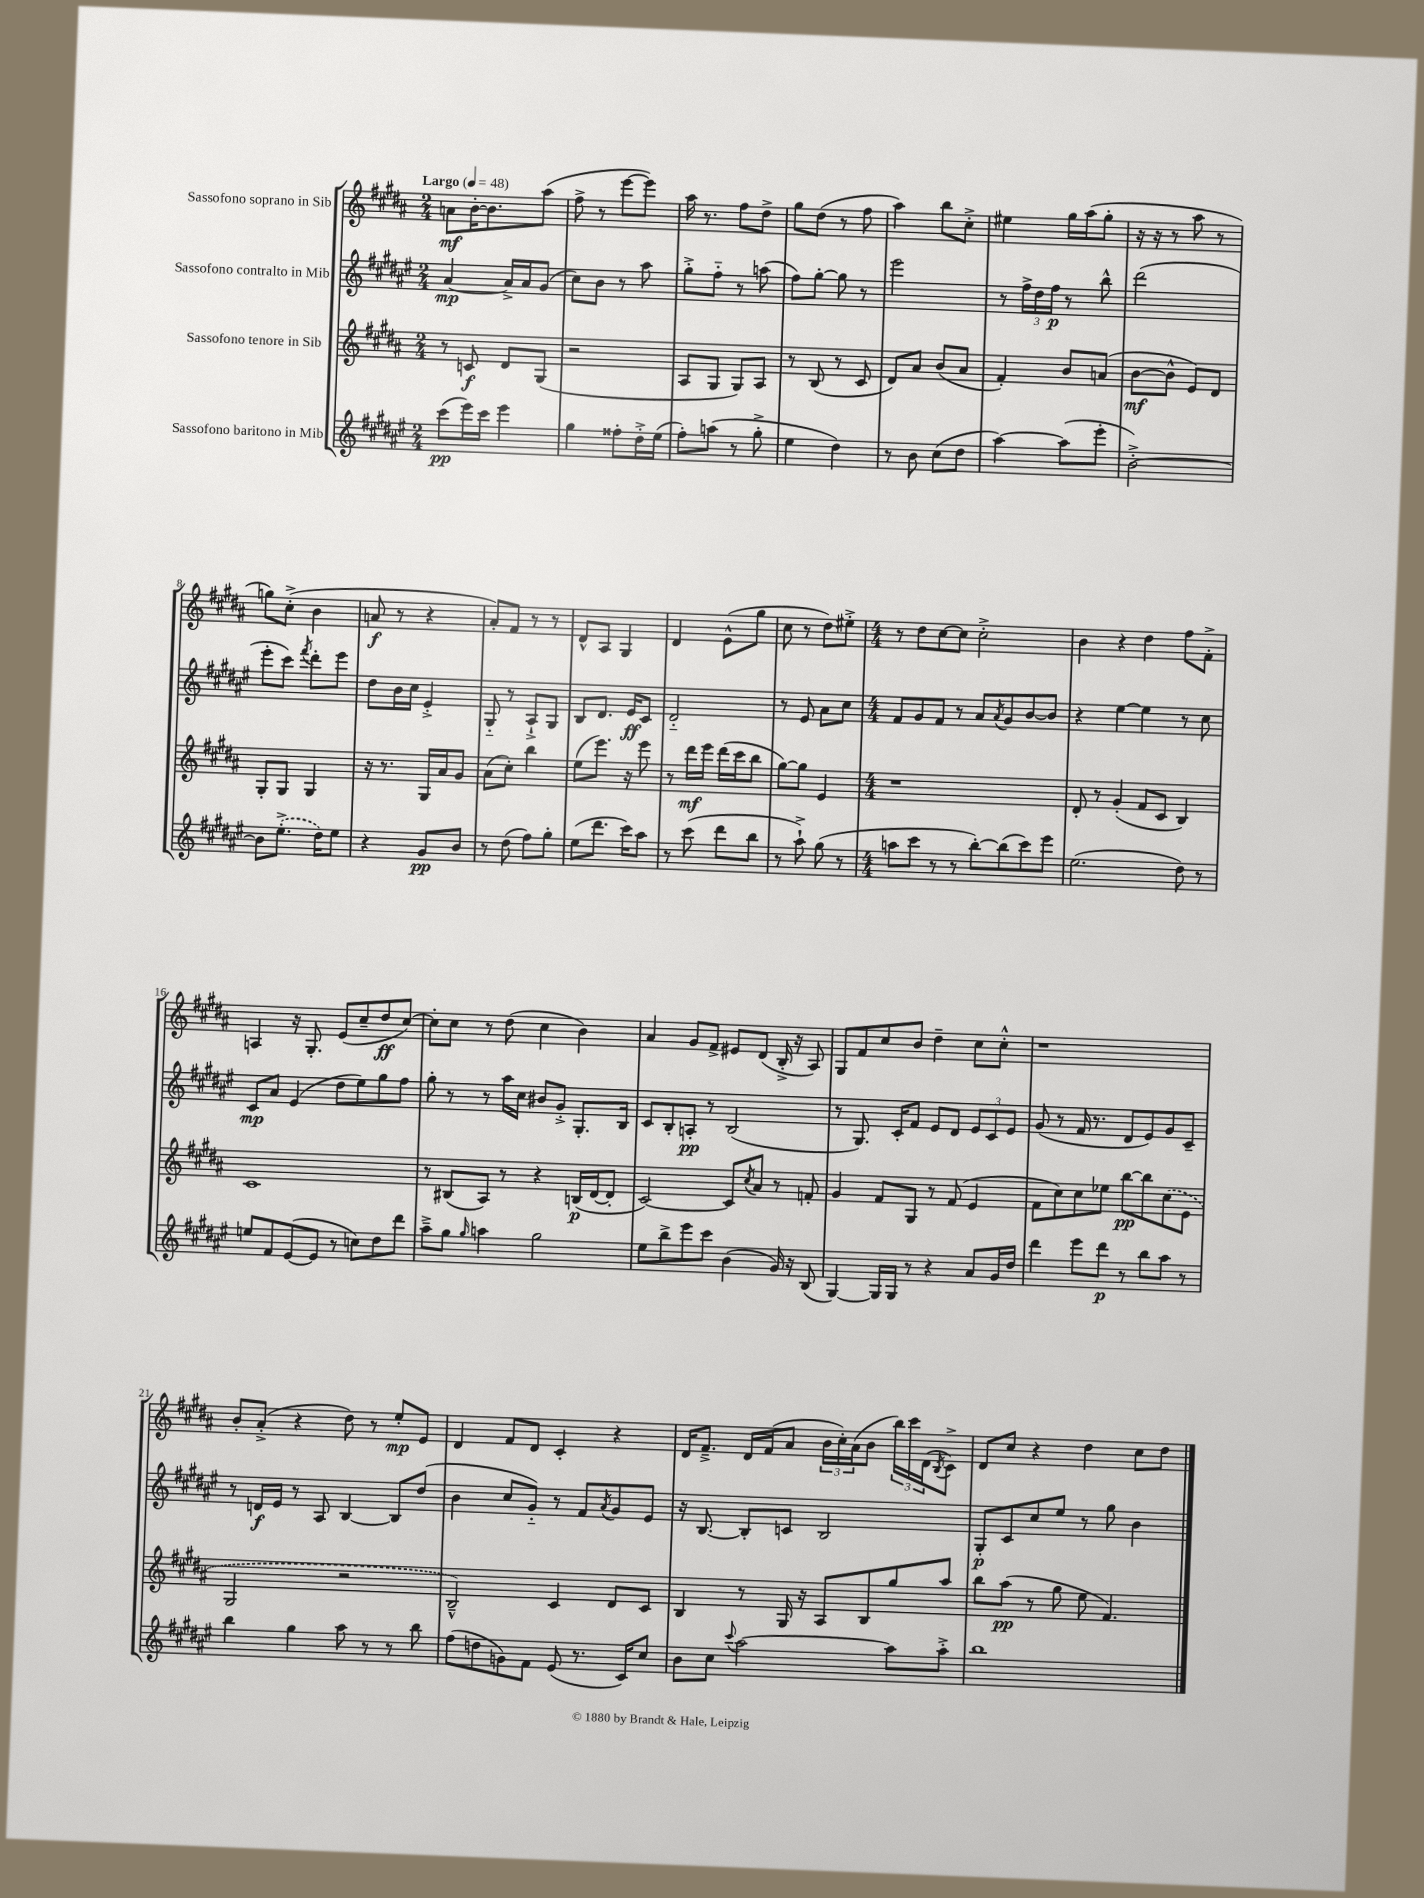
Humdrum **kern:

**kern	**dynam	**kern	**dynam	**kern	**dynam	**kern	**dynam
*part4	*part4	*part3	*part3	*part2	*part2	*part1	*part1
*staff4	*staff4	*staff3	*staff3	*staff2	*staff2	*staff1	*staff1
*I"Sassofono baritono in Mib	*	*I"Sassofono tenore in Sib	*	*I"Sassofono contralto in Mib	*	*I"Sassofono soprano in Sib	*
*clefG2	*	*clefG2	*	*clefG2	*	*clefG2	*
*k[f#c#g#d#a#e#]	*	*k[f#c#g#d#a#]	*	*k[f#c#g#d#a#e#]	*	*k[f#c#g#d#a#]	*
*M2/4	*	*M2/4	*	*M2/4	*	*M2/4	*
*MM48	*	*MM48	*	*MM48	*	*MM48	*
=1	=1	=1	=1	=1	=1	=1	=1
!	!	!	!	!	!	!LO:TX:a:B:t=Largo	!
(8ccc#\L	pp	8r	.	[4a#/	mp	8an\L	mf
16eee#\L)	.	8cn/	f	.	.	[16b'\K	.
16ccc#\JJ	.	.	.	.	.	8.b\]	.
4eee#\	.	8d#/L	.	16a#^/LL]	.	.	.
.	.	.	.	16a#/J	.	.	.
.	.	(8G#/J	.	(8g#/J	.	(8aa#\J	.
=2	=2	=2	=2	=2	=2	=2	=2
4gg#\	.	2r	.	8cc#\L)	.	8ff#^\	.
.	.	.	.	8b\J	.	8r	.
8ff##X'\L	.	.	.	8r	.	[8eee\L	.
16dd#'^\L	.	.	.	8aa#\	.	8eee\J])	.
(16ee#\JJ	.	.	.	.	.	.	.
=3	=3	=3	=3	=3	=3	=3	=3
8ff#'\L)	.	8A#/L	.	8gg#'^\L	.	16aa#\	.
.	.	.	.	.	.	8.r	.
(8aan\J	.	8G#/J	.	8ff#\J	.	.	.
8r	.	8G#/L)	.	8r	.	8ff#\L	.
8gg#'^\	.	8A#/J	.	(8aan\	.	8dd#^\J	.
=4	=4	=4	=4	=4	=4	=4	=4
4ee#\	.	8r	.	8ff#\L)	.	8gg#\L	.
.	.	(8B/	.	[8gg#'\J	.	(8dd#\J	.
4dd#\)	.	8r	.	8gg#\]	.	8r	.
.	.	8c#/	.	8r	.	8ff#\	.
=5	=5	=5	=5	=5	=5	=5	=5
8r	.	8d#/L)	.	2eee#\	.	4aa#\)	.
8b\	.	8a#/J	.	.	.	.	.
(8cc#\L	.	(8b/L	.	.	.	8bb\L	.
8dd#\J	.	8a#/J	.	.	.	8cc#'^\J	.
=6	=6	=6	=6	=6	=6	=6	=6
[4aa#\)	.	4f#'/)	.	8r	.	4ee#X\	.
.	.	.	.	24ff#^\LL	.	.	.
.	.	.	.	24dd#\	.	.	.
.	.	.	.	24ff#\JJ	p	.	.
(8aa#\L]	.	8b/L	.	8r	.	16gg#\LL	.
.	.	.	.	.	.	(16aa#\J	.
8eee#'\J	.	(8an/J	.	8bb^^\	.	8gg#'\J	.
=7	=7	=7	=7	=7	=7	=7	=7
[2b'^\)	.	[8b\L	mf	(2ddd#\	.	16r	.
.	.	.	.	.	.	16r	.
.	.	8b^^\J]	.	.	.	8r	.
.	.	8e/L)	.	.	.	8aa#\	.
.	.	8d#/J	.	.	.	8r	.
!!LO:LB:g=z
=8	=8	=8	=8	=8	=8	=8	=8
8b\L]	.	8G#'/L	.	8eee#'\L	.	8ggn\L)	.
(8.ee#'^\J	.	8G#/J	.	8ccc#\J)	.	(8cc#'^\J	.
.	.	.	.	8qfff#/	.	.	.
.	.	4G#/	.	8ddd#'\L	.	4b\	.
16dd#\KL)	.	.	.	.	.	.	.
8ee#\J	.	.	.	8eee#\J	.	.	.
=9	=9	=9	=9	=9	=9	=9	=9
4r	.	16r	.	8dd#\L	.	8an/	f
.	.	8.r	.	.	.	.	.
.	.	.	.	16b\L	.	8r	.
.	.	.	.	16cc#\JJ	.	.	.
8g#/L	pp	16G#/LL	.	4e#'^/	.	4r	.
.	.	16a#/J	.	.	.	.	.
8b/J	.	8g#/J	.	.	.	.	.
=10	=10	=10	=10	=10	=10	=10	=10
8r	.	(8a#\L	.	8G#/	.	8a#'/L)	.
(8dd#\	.	8cc#'\J)	.	8r	.	8f#/J	.
8ff#\L)	.	4bb\	.	8A#`^/L	.	8r	.
8gg#'\J	.	.	.	8G#/J	.	8r	.
=11	=11	=11	=11	=11	=11	=11	=11
(8ee#\L	.	(8ee\L	.	8B/L	.	8d#^^/L	.
8.ddd#\J	.	8.eee\J)	.	8.d#/J	.	8A#/J	.
.	.	.	.	.	.	4G#/	.
16ccc#\KL)	.	16r	.	16e#/KL	ff	.	.
8aa#\J	.	8eee\	.	8c#/J	.	.	.
=12	=12	=12	=12	=12	=12	=12	=12
8r	.	8r	.	2d#/	.	4d#/	.
(8ccc#\	.	16ddd#\LL	mf	.	.	.	.
.	.	16eee\JJ	.	.	.	.	.
8ddd#\L	.	(16ddd#\LL	.	.	.	(8e^^\L	.
.	.	16ccc#\J	.	.	.	.	.
8bb\J	.	8bb\J	.	.	.	8gg#\J	.
=13	=13	=13	=13	=13	=13	=13	=13
8r	.	[8gg#\L)	.	8r	.	8cc#\	.
8aa#`^\)	.	8gg#\J]	.	8e#/	.	8r	.
(8gg#\	.	4e/	.	8a#\L	.	8dd#\L)	.
8r	.	.	.	8cc#\J	.	8ee#X'^\J	.
=14	=14	=14	=14	=14	=14	=14	=14
*M4/4	*	*M4/4	*	*M4/4	*	*M4/4	*
8aan\L	.	1r	.	8f#/L	.	8r	.
8ccc#\J	.	.	.	8g#/	.	8dd#\L	.
8r	.	.	.	8f#/J	.	[8cc#\	.
8r	.	.	.	8r	.	8cc#\J]	.
[8bb'\L)	.	.	.	8a#/L	.	2cc#'^\	.
.	.	.	.	8qa#/	.	.	.
(8bb\]	.	.	.	8g#/	.	.	.
8ccc#\)	.	.	.	[8b/	.	.	.
8eee#\J	.	.	.	8b/J]	.	.	.
=15	=15	=15	=15	=15	=15	=15	=15
(2.ee#\	.	8d#'/	.	4r	.	4b\	.
.	.	8r	.	.	.	.	.
.	.	(4g#'/	.	[4ee#\	.	4r	.
.	.	8f#/L	.	4ee#\]	.	4dd#\	.
.	.	8c#/J	.	.	.	.	.
8dd#\)	.	4B/)	.	8r	.	8ff#\L	.
8r	.	.	.	8cc#\	.	8f#'^\J	.
!!LO:LB:g=z
=16	=16	=16	=16	=16	=16	=16	=16
8een/L	.	1c#	.	8c#/L	mp	4An/	.
8f#/	.	.	.	8a#/J	.	.	.
([8e#/	.	.	.	(4e#/	.	16r	.
.	.	.	.	.	.	8.G#'/	.
8e#/J]	.	.	.	.	.	.	.
8r	.	.	.	8dd#\L	.	(8e/L	.
8ccn\L)	.	.	.	8ee#\)	.	8cc#~/	.
8dd#\	.	.	.	8gg#\	.	8dd#/	ff
8ddd#\J	.	.	.	8ff#\J	.	[8cc#/J)	.
=17	=17	=17	=17	=17	=17	=17	=17
8aa#~^\L	.	8r	.	8gg#'\	.	8cc#'\L]	.
8gg#\J	.	(8B#X/L	.	8r	.	8cc#\J	.
16qqgg#/	.	.	.	.	.	.	.
4aan\	.	8A#/J)	.	8r	.	8r	.
.	.	8r	.	16aa#\LL	.	(8dd#\	.
.	.	.	.	16cc#\JJ	.	.	.
2gg#\	.	4r	.	8b#X/L	.	4cc#\	.
.	.	.	.	8g#'^/J	.	.	.
.	.	(16Bn/LL	p	8.G#'/L	.	4b\)	.
.	.	[16d#/J	.	.	.	.	.
.	.	8d#'/J]	.	.	.	.	.
.	.	.	.	16B/Jk	.	.	.
=18	=18	=18	=18	=18	=18	=18	=18
8ee#\L	.	[2c#/)	.	8c#/L	.	4a#/	.
8bb^\	.	.	.	8B'/	.	.	.
8eee#\	.	.	.	8An'/J	pp	8g#/L	.
8ccc#\J	.	.	.	8r	.	8f#^/J	.
(4b\	.	8c#/L]	.	(2B/	.	8e#X/L	.
.	.	8qcc#/	.	.	.	.	.
.	.	8a#/J	.	.	.	(8d#/J	.
16g#/)	.	8r	.	.	.	16B'^/	.
16r	.	.	.	.	.	16r	.
(8B/	.	8fn'/	.	.	.	8A#/)	.
=19	=19	=19	=19	=19	=19	=19	=19
[4G#/)	.	4g#/	.	8r	.	8G#/L	.
.	.	.	.	8.G#/)	.	8f#/	.
16G#/LL]	.	8f#/L	.	.	.	8cc#/	.
16G#/JJ	.	.	.	16c#'/KL	.	.	.
8r	.	8G#/J	.	8f#/J	.	8b/J	.
4r	.	8r	.	8e#/L	.	4dd#~\	.
.	.	(8f#/	.	8d#/J	.	.	.
8a#/L	.	4e/	.	12e#/L	.	8cc#\L	.
.	.	.	.	12c#/	.	.	.
16g#/L	.	.	.	.	.	8cc#'^^\J	.
.	.	.	.	12e#/J	.	.	.
16dd#/JJ	.	.	.	.	.	.	.
=20	=20	=20	=20	=20	=20	=20	=20
4ddd#\	.	8f#\L	.	(8g#/	.	1r	.
.	.	8cc#\)	.	8r	.	.	.
8eee#\L	.	8cc#\	.	16f#/	.	.	.
.	.	.	.	8.r	.	.	.
8ddd#\J	p	8ee-X\J	.	.	.	.	.
8r	.	[8bb\L	pp	8d#/L	.	.	.
8bb\L	.	8bb\]	.	8e#/)	.	.	.
8aa#\J	.	(8cc#\	.	8g#/	.	.	.
8r	.	8e\J	.	8c#~/J	.	.	.
!!LO:LB:g=z
=21	=21	=21	=21	=21	=21	=21	=21
4bb\	.	2G#/	.	8r	.	8b'/L	.
.	.	.	.	16dn/LL	f	(8a#'^/J	.
.	.	.	.	16e#/JJ	.	.	.
4gg#\	.	.	.	8r	.	4r	.
.	.	.	.	8A#/	.	.	.
8aa#\	.	2r	.	[4B/	.	8dd#\)	.
8r	.	.	.	.	.	8r	.
8r	.	.	.	8B/L]	.	8ee'/L	mp
8bb\	.	.	.	(8dd#/J	.	8e/J	.
=22	=22	=22	=22	=22	=22	=22	=22
(8ff#\L	.	2B~^^/)	.	4b\	.	4d#/	.
8ddn\	.	.	.	.	.	.	.
8gn\)	.	.	.	8cc#/L	.	8f#/L	.
8f#\J	.	.	.	8g#/J)	.	8d#/J	.
(8e#/	.	4c#/	.	8r	.	4c#'/	.
8.r	.	.	.	8f#/L	.	.	.
.	.	.	.	8qa#/	.	.	.
.	.	8d#/L	.	8g#/	.	4r	.
16c#/KL)	.	.	.	.	.	.	.
8cc#/J	.	8c#/J	.	8e#/J	.	.	.
=23	=23	=23	=23	=23	=23	=23	=23
8b\L	.	4B/	.	16r	.	16d#/KL	.
.	.	.	.	[8.B/	.	8.f#~^/J	.
8cc#\J	.	.	.	.	.	.	.
8qqccc#/	.	.	.	.	.	.	.
[2aa#\	.	8r	.	8B'/L]	.	16d#/LL	.
.	.	.	.	.	.	(16f#/J	.
.	.	16G#/	.	8cn/J	.	8a#/J	.
.	.	16r	.	.	.	.	.
.	.	8A#/L	.	2B/	.	24b\LL	.
.	.	.	.	.	.	24cc#'\)	.
.	.	.	.	.	.	(24a#\J	.
.	.	8B/	.	.	.	8b\J	.
8aa#\L]	.	8gg#/	.	.	.	24bb\LL)	.
.	.	.	.	.	.	24ccc#\	.
.	.	.	.	.	.	(24d#\J	.
.	.	.	.	.	.	8qB/	.
8aa#'^\J	.	8aa#/J	.	.	.	8c#^\J)	.
=24	=24	=24	=24	=24	=24	=24	=24
1bb	.	8bb\L	.	8G#'/L	p	8d#/L	.
.	.	(8aa#\J	pp	8c#/	.	8cc#/J	.
.	.	8r	.	8cc#/	.	4r	.
.	.	8gg#\	.	8ee#/J	.	.	.
.	.	8ee\	.	8r	.	4dd#\	.
.	.	4.f#/)	.	8gg#\	.	.	.
.	.	.	.	4b\	.	8cc#\L	.
.	.	.	.	.	.	8dd#\J	.
==	==	==	==	==	==	==	==
*-	*-	*-	*-	*-	*-	*-	*-
